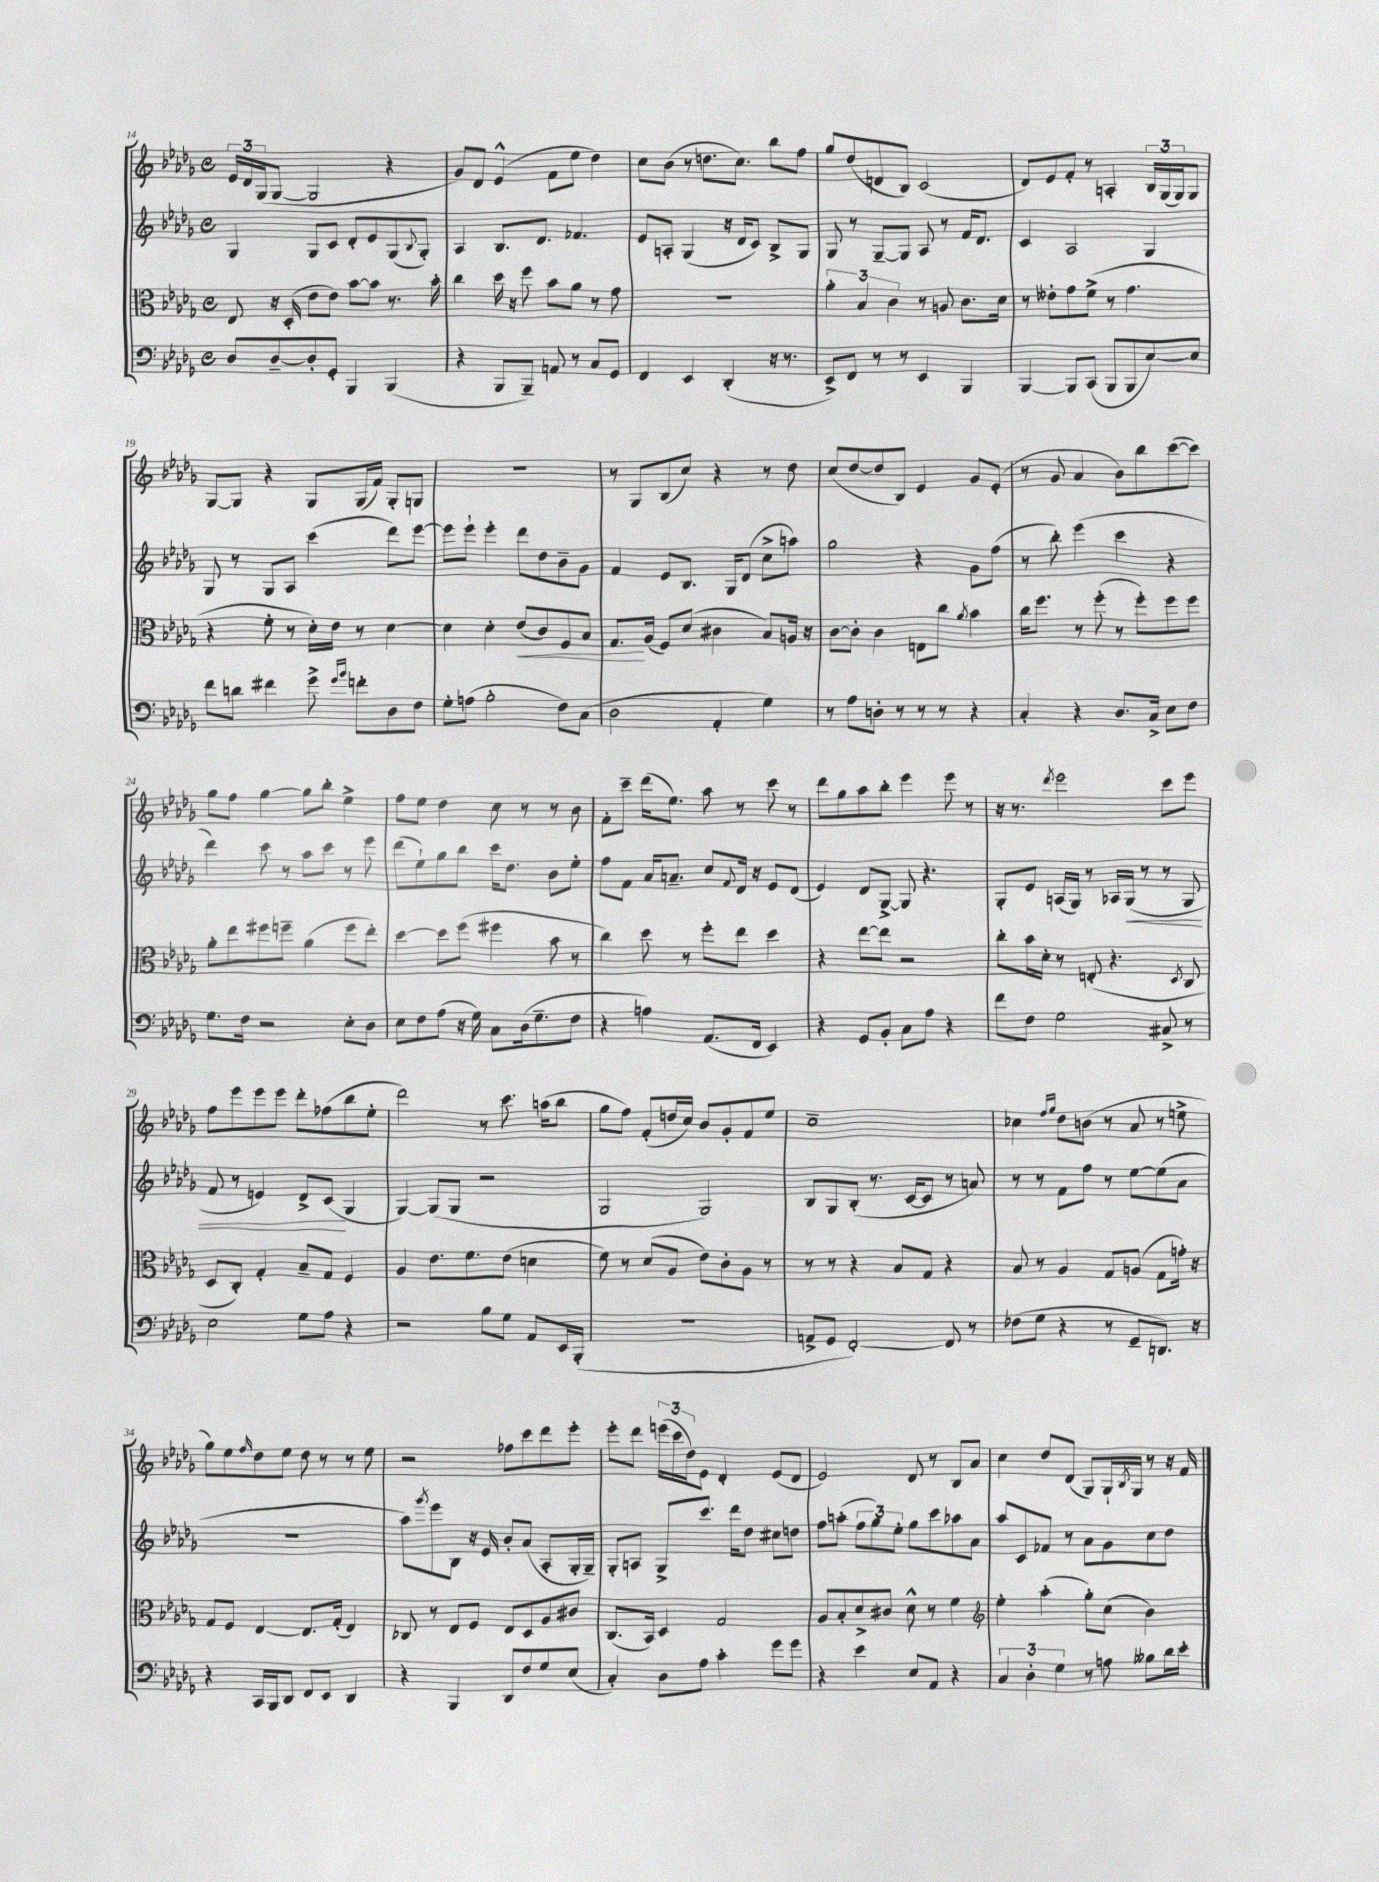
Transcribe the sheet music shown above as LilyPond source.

<<
\new StaffGroup <<
\new Staff = "s0" {
    \clef treble \key des \major \defaultTimeSignature \time 4/4
    \tuplet 3/2 { ees'16 des'16 ges16( } ges8~ ges2 r4 |
    ges'8) des'8 ees'4-^( f'8 ees''8 des''4) |
    c''8 bes'8( r8 d''8. c''8.) bes''8 f''8 |
    ges''8 des''8( d'8 bes8) c'2( |
    des'8) ees'8 f'8-. r8 a4-. \tuplet 3/2 { bes16 ges16( ges16) } ges8 |
    ges8~ ges8 r4 ges8 ges16( f'16) ges8-. g8 |
    r1 |
    r8 ges8 bes8( c''8) r4 r8 des''8 |
    c''8( des''8~ des''8 bes8) ees'4 ges'8 ees'8-.( |
    r8 ges'8 aes'4 bes'8) bes''8 c'''8~( c'''8) |
    ges''8 f''8 ges''4~ ges''8 bes''8-. ees''4-> |
    f''8 ees''8 des''4 c''8 r8 r8 bes'8 |
    f'8-. c'''8-- des'''16( ees''8.) aes''8 r8 c'''8 r8 |
    des'''8 ges''8 aes''8 bes''8-. ees'''4 ees'''8 r8 |
    r16 r8. \acciaccatura { des'''8 } ees'''2 c'''8 ees'''8 |
    f''8 ees'''8 ees'''8 ees'''8 des'''8-. fes''8( bes''8 ees''8-. |
    des'''2) r8 c'''8. a''16( bes''8 |
    ges''8 f''8) f'8-.( d''16 c''16) bes'8 ges'8-. f'8 ees''8 |
    c''1-- |
    ces''4 \grace { f''16 ges''16 } des''8 b'8( r8 aes'8 r8 e''8-> |
    ges''8) ees''8 \grace { f''16 } des''8 ees''8 des''8 r8 r8 ees''8 |
    r2 fes''8 c'''8 des'''8 ees'''8-. |
    ees'''8-. des'''8 \tuplet 3/2 { e'''16( c'''16 des''16) } ees'8 des'4-. ees'8( des'8 |
    ees'2) des'8 r8 bes8 aes'8 |
    c''4 des''8 des'8( ges8) ges16-! \acciaccatura { bes8 } ges16 r8 r16 f'16 \bar "|." |
}
\new Staff = "s1" {
    \clef treble \key des \major \defaultTimeSignature \time 4/4
    ges4 ges8 c'8 des'8-. ees'8 ges8( \appoggiatura { bes8 } ges8-.) |
    aes4 bes8. des'8. fes'4. |
    ees'8 a8-. ges4( r16 des'16 c'8) bes8-> ges8 |
    ges8 r8 ges8~-- ges8 aes8 r8 f'16 des'8. |
    c'4 aes2 ges4 |
    ges8 r8 ges8 aes8 c'''4( des'''8) ees'''8~ |
    ees'''8 ees'''8-! ees'''4-. des'''8 des''8 bes'8-- ges'8 |
    f'4 ees'8 bes8. ges16 des'8( c''8-> a''8) |
    ges''2 r4 ges'8 f''8( |
    r8 bes''8-.) ees'''4( c'''4 r4 |
    des'''4) c'''8 r8 aes''8 c'''8 r8 ees'''8 |
    des'''8( ees''8-!) ges''8 bes''8 c'''16 des''8. bes'8 ees''8-. |
    f''8 f'8 aes'16 a'8.-- c''8 \appoggiatura { f'8 } des'16 r16 ees'8 des'8( |
    ees'4) des'8 ges8~-> ges8 r4. |
    ges8-. ees'8 a16( ges16) r8 aes16 ges16\<( r8 r8 ges8 |
    f'8 r8 e'4) des'8-> c'8\!( ges4 |
    ges4~) ges8( ges8 r2 |
    ges2 ges2) |
    bes8 ges8 bes8-.( r8. c'16~ c'8 r8 a'8) |
    r8 r8 f'8 f''8 r8 ees''8~ ees''8( aes'8 |
    R1 |
    aes''8) \acciaccatura { ges'''8 } ees'''8 bes8 r16 ees'16 bes'8-. aes'8( aes8-. ges16-. ges16--) |
    ges8-. a8 ges8-> c'''8. des'''16 des''8 cis''8 d''8 |
    f''8 a''8-.( \tuplet 3/2 { f''8 ges''8) ees''8-. } ges''8 c'''8 aes''8 aes'8 |
    aes''8 c'8 fes'8 r8 aes'8 ges'8 c''8 des''8 \bar "|." |
}
\new Staff = "s2" {
    \clef alto \key des \major \defaultTimeSignature \time 4/4
    ees8 r16 des16-.( ees'8 ees'8) bes'8~ bes'8 r8. bes'16-. |
    c''4 des''16 r16 f''8 bes'8 aes'8 r8 ges'8 |
    R1 |
    \tuplet 3/2 { aes'4-. bes4 c'4 } r8 a8 c'8. des'16 |
    r8 eeses'8-. ges'8 f'8->( r8 ges'4. |
    r4 f'8-. r8 des'16-.) ees'16 r8 des'4~ |
    des'4 des'4-. ees'8\<( c'8) f8 bes8 |
    ges8.\! aes16( f8) des'8( cis'4 bes8) a16 r16 |
    c'8~ c'8-. c'4 e8 c''8 \acciaccatura { aes'8 } bes'4 |
    c''16 f''8. r8 f''8-.( r8 f''8-.) f''8 f''8 |
    aes'8-. ees''8 fis''8 f''8-- aes'4( f''8 ees''8-.) |
    des''4~ des''8 f''8( fis''4 bes'8 r8 |
    c''4) des''8 r8 f''8-. ees''8 des''4 |
    r4 ees''8~ ees''8 r2 |
    c''8-. bes'16 des'16-. r8 e8-.( r4. \acciaccatura { des8 } c8 |
    des8 c8-.) ges4-. bes8-- ges8 f4 |
    aes4 ees'8. f'8. ees'8( d'4 |
    f'8) r8 des'8( aes8 ees'8) c'8-. aes8 r8 |
    r8 r8 r4 bes8 ges8 r4 |
    bes8 r8 aes4 ges8 a8( ges8 g'16-.) r16 |
    ges8 f8 ees4~ ees8. ges16-.( ees4) |
    ces8 r8 ees8 f8 ees8 des8 aes8 cis'8 |
    c8.( bes,16) des4 ges2 |
    aes8 bes8-. des'8-> cis'8 des'8-^ r8 f'4 |
    \clef treble ees''4-. aes''4-.( ges''8-.) c''8( bes'4) \bar "|." |
}
\new Staff = "s3" {
    \clef bass \key des \major \defaultTimeSignature \time 4/4
    des8 des8~-- des8-. ges,8-. bes,,4 bes,,4( |
    r4 bes,,8 bes,,8--) a,8 r8 c8 ges,8 |
    f,4 ees,4 des,4-.( r16 r8. |
    ees,8->) f,8 r8 r8 ees,4 bes,,4 |
    bes,,4~ bes,,8 c,8( bes,,8 bes,,8 ees8~) ees8 |
    f'8 d'8 fis'4 ges'8-> \grace { ges'16 bes'16 } f'8-. des8 f8 |
    ges8-. a8( bes2-. f8) c8( |
    des2 aes,4-. ges4) |
    r8 aes8 d8-. r8 r8 r8 r4 |
    c4-. r4 des8. c16-> ees8 f8 |
    ges8. f16 r2 ees8-. des8 |
    ees8 f8 aes8( r16 ges16) c8 des16( ges8.-- f8 |
    r4 a4) aes,8.( f,16 ees,4) |
    r4 ges,8 bes,8-. c8 aes8 r4 |
    f'8 f8 ges2 cis8-> r8 |
    ees2 ges8 aes8 r4 |
    r2 bes8 ges8 aes,8 ees,16 bes,,16-.( |
    R1 |
    a,8-> ges,8 f,2~-.) f,8 r8 |
    fes8( ges8 r4 r8 ges,8-- d,8.) r16 |
    r4 c,16 bes,,16 des,8 f,8 ees,8 des,4 |
    r4 bes,,4 des,8 f8 ges8 ees8( |
    c4-.) des8 aes8 c'4-. ges'8 ges'8 |
    r4 ees'4 ees8 aes,8 r4 |
    \tuplet 3/2 { c4 des4-. ges4 } r8 a8 beses8 des'16 ees'16-. \bar "|." |
}
>>
>>
\layout { \context { \Score currentBarNumber = #14 } }
